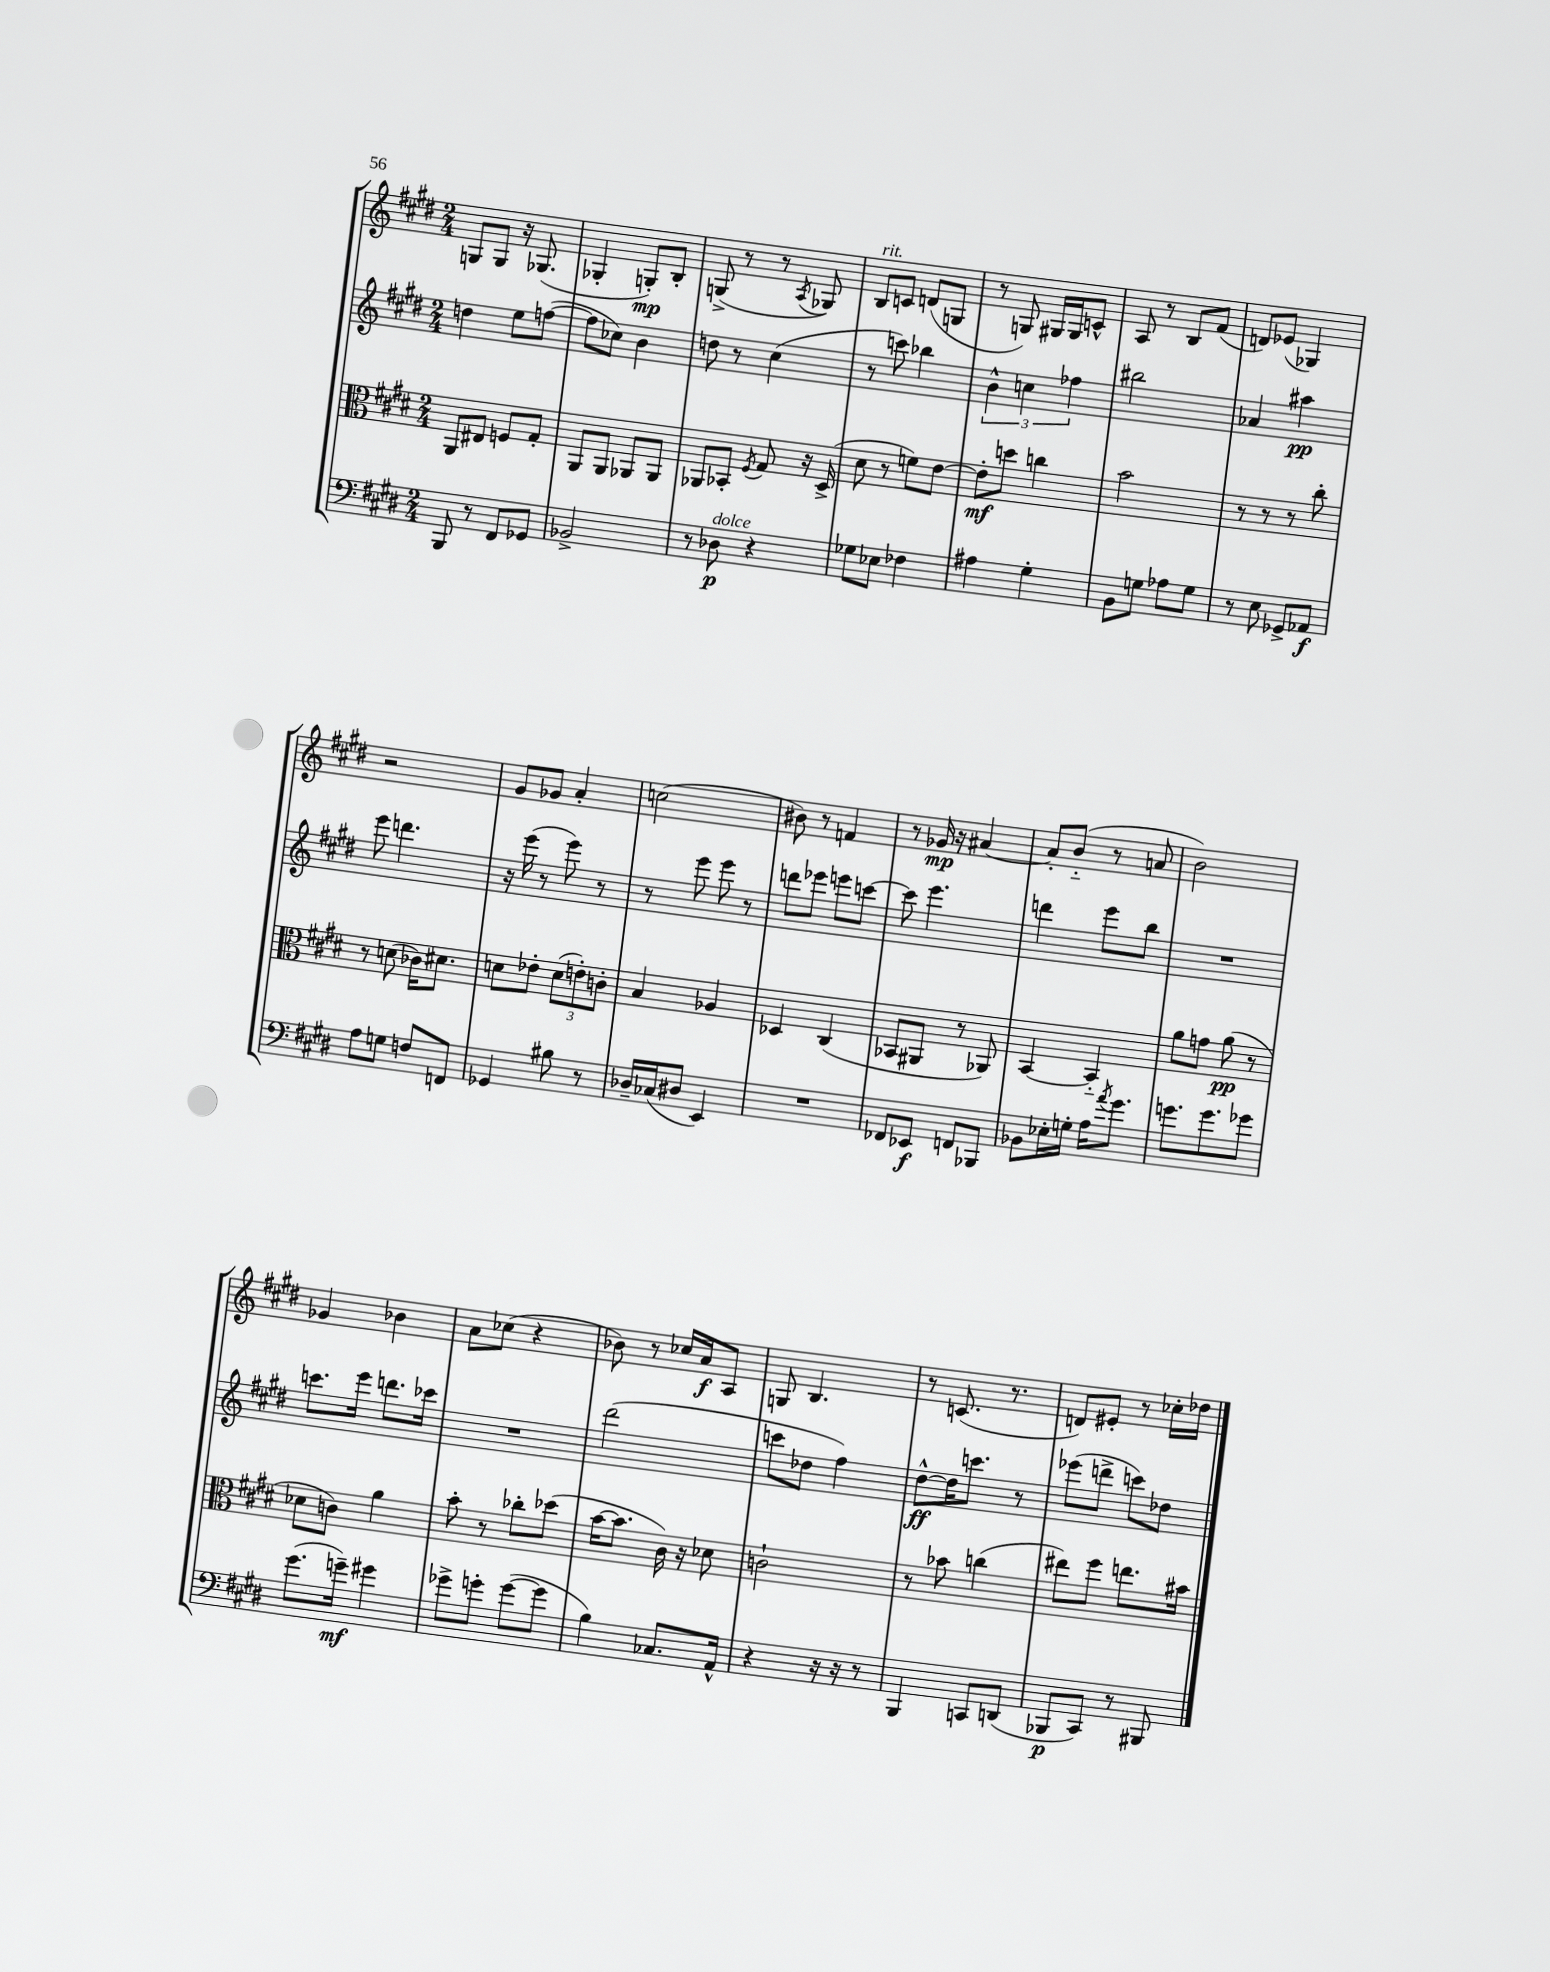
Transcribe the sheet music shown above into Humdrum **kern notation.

**kern	**kern	**kern	**kern
*staff4	*staff3	*staff2	*staff1
*clefF4	*clefC3	*clefG2	*clefG2
*k[f#c#g#d#]	*k[f#c#g#d#]	*k[f#c#g#d#]	*k[f#c#g#d#]
*M2/4	*M2/4	*M2/4	*M2/4
8BBB	8AA	4dd	8G
8r	8E#	.	8G
8FF#	8F	8ee	16r
.	.	.	(8.G-
8GG-	8G#'	([8ff	.
=	=	=	=
2BB-^	8AA	8ff]	4G-'
.	8AA	8cc-)	.
.	8AA-	4b	8G')
.	8AA-	.	8B'
=	=	=	=
8r	8AA-	8dd	(8G^
8D-	8BB-'	8r	8r
.	8qF#	.	.
4r	8G#	(4cc#	8r
.	.	.	8qA
.	16r	.	8G-)
.	(16D#^	.	.
=	=	=	=
8G-	8d#	8r	8B
8E-	8r	8ccc)	8c
4F-	8f)	4bb-	(8d
.	[8e	.	8G
=	=	=	=
4A#	8e']	6b^^	8r
.	8dd	.	8G)
.	.	6cc	.
4G#'	4cc	.	16G#
.	.	.	16G#
.	.	6ff-	.
.	.	.	8c^^
=	=	=	=
8BB	2b	2bb#	8A
8G	.	.	8r
8A-	.	.	8B
8G	.	.	(8f#
=	=	=	=
8r	8r	4a-	8d)
8E	8r	.	(8e-
8GG-^	8r	4aa#	4G-)
8AA-	8cc#'	.	.
=	=	=	=
8A	8r	8eee	2r
8G	(8d	4.ddd	.
8F	16c-)	.	.
.	8.d#	.	.
8FF	.	.	.
=	=	=	=
4GG-	8d	16r	8g#
.	.	(16eee	.
.	8e-'	8r	8g-
8B#	(12d	8eee)	4a'
.	12e')	.	.
8r	.	8r	.
.	12c'	.	.
=	=	=	=
16D-~	4B	8r	(2cc
(16C-	.	.	.
8D#	.	8eee	.
4EE)	4A-	8eee	.
.	.	8r	.
=	=	=	=
2r	4D-	8ddd	8b#)
.	.	8eee-	8r
.	(4C#	8eee	4f
.	.	[8ccc	.
=	=	=	=
8FF-	8BB-	8ccc]	8r
8EE-	8AA#	4.eee	16g-
.	.	.	16r
8FF	8r	.	[4a#
8BBB-	8AA-)	.	.
=	=	=	=
8BB-	[4BB	4ddd	8a#']
16E-'	.	.	(8b'~
16G'	.	.	.
16A	4BB'~]	8eee	8r
8qa	.	.	.
8.g#	.	.	.
.	.	8bb	8a
=	=	=	=
8.g	8a	2r	2b)
.	8g	.	.
8.g	.	.	.
.	(8a	.	.
8g-	8r	.	.
=	=	=	=
(8.g#	8d-	8.ccc	4g-
.	8c)	.	.
16g~)	.	16eee	.
4g#	4a	8.ddd	4b-
.	.	16ccc-	.
=	=	=	=
8g-^	8b'	2r	8a
8g'	8r	.	(8cc-
([8g	8cc-'	.	4r
8g]	(8dd-	.	.
=	=	=	=
4B)	[16b	(2ddd#	8b-)
.	8.b]	.	.
.	.	.	8r
8.C-	16c#)	.	16cc-
.	16r	.	16a
.	8d-	.	8A
16AA^^	.	.	.
=	=	=	=
4r	2c`	8ccc	8G
.	.	8dd-	4.B
16r	.	4ff#)	.
16r	.	.	.
8r	.	.	.
=	=	=	=
4BBB	8r	[8dd#^^	8r
.	8b-	16dd#]	(8.c
.	.	8.ccc	.
8CC	(4cc	.	.
.	.	.	8.r
(8DD	.	8r	.
=	=	=	=
8BBB-	8ee#)	(8eee-	8d)
8CC#)	8ff#	8ddd^	8e#'
8r	8.ee	8ccc)	8r
8BBB#	.	8dd-	16cc-'
.	16b#	.	16dd-
==	==	==	==
*-	*-	*-	*-
